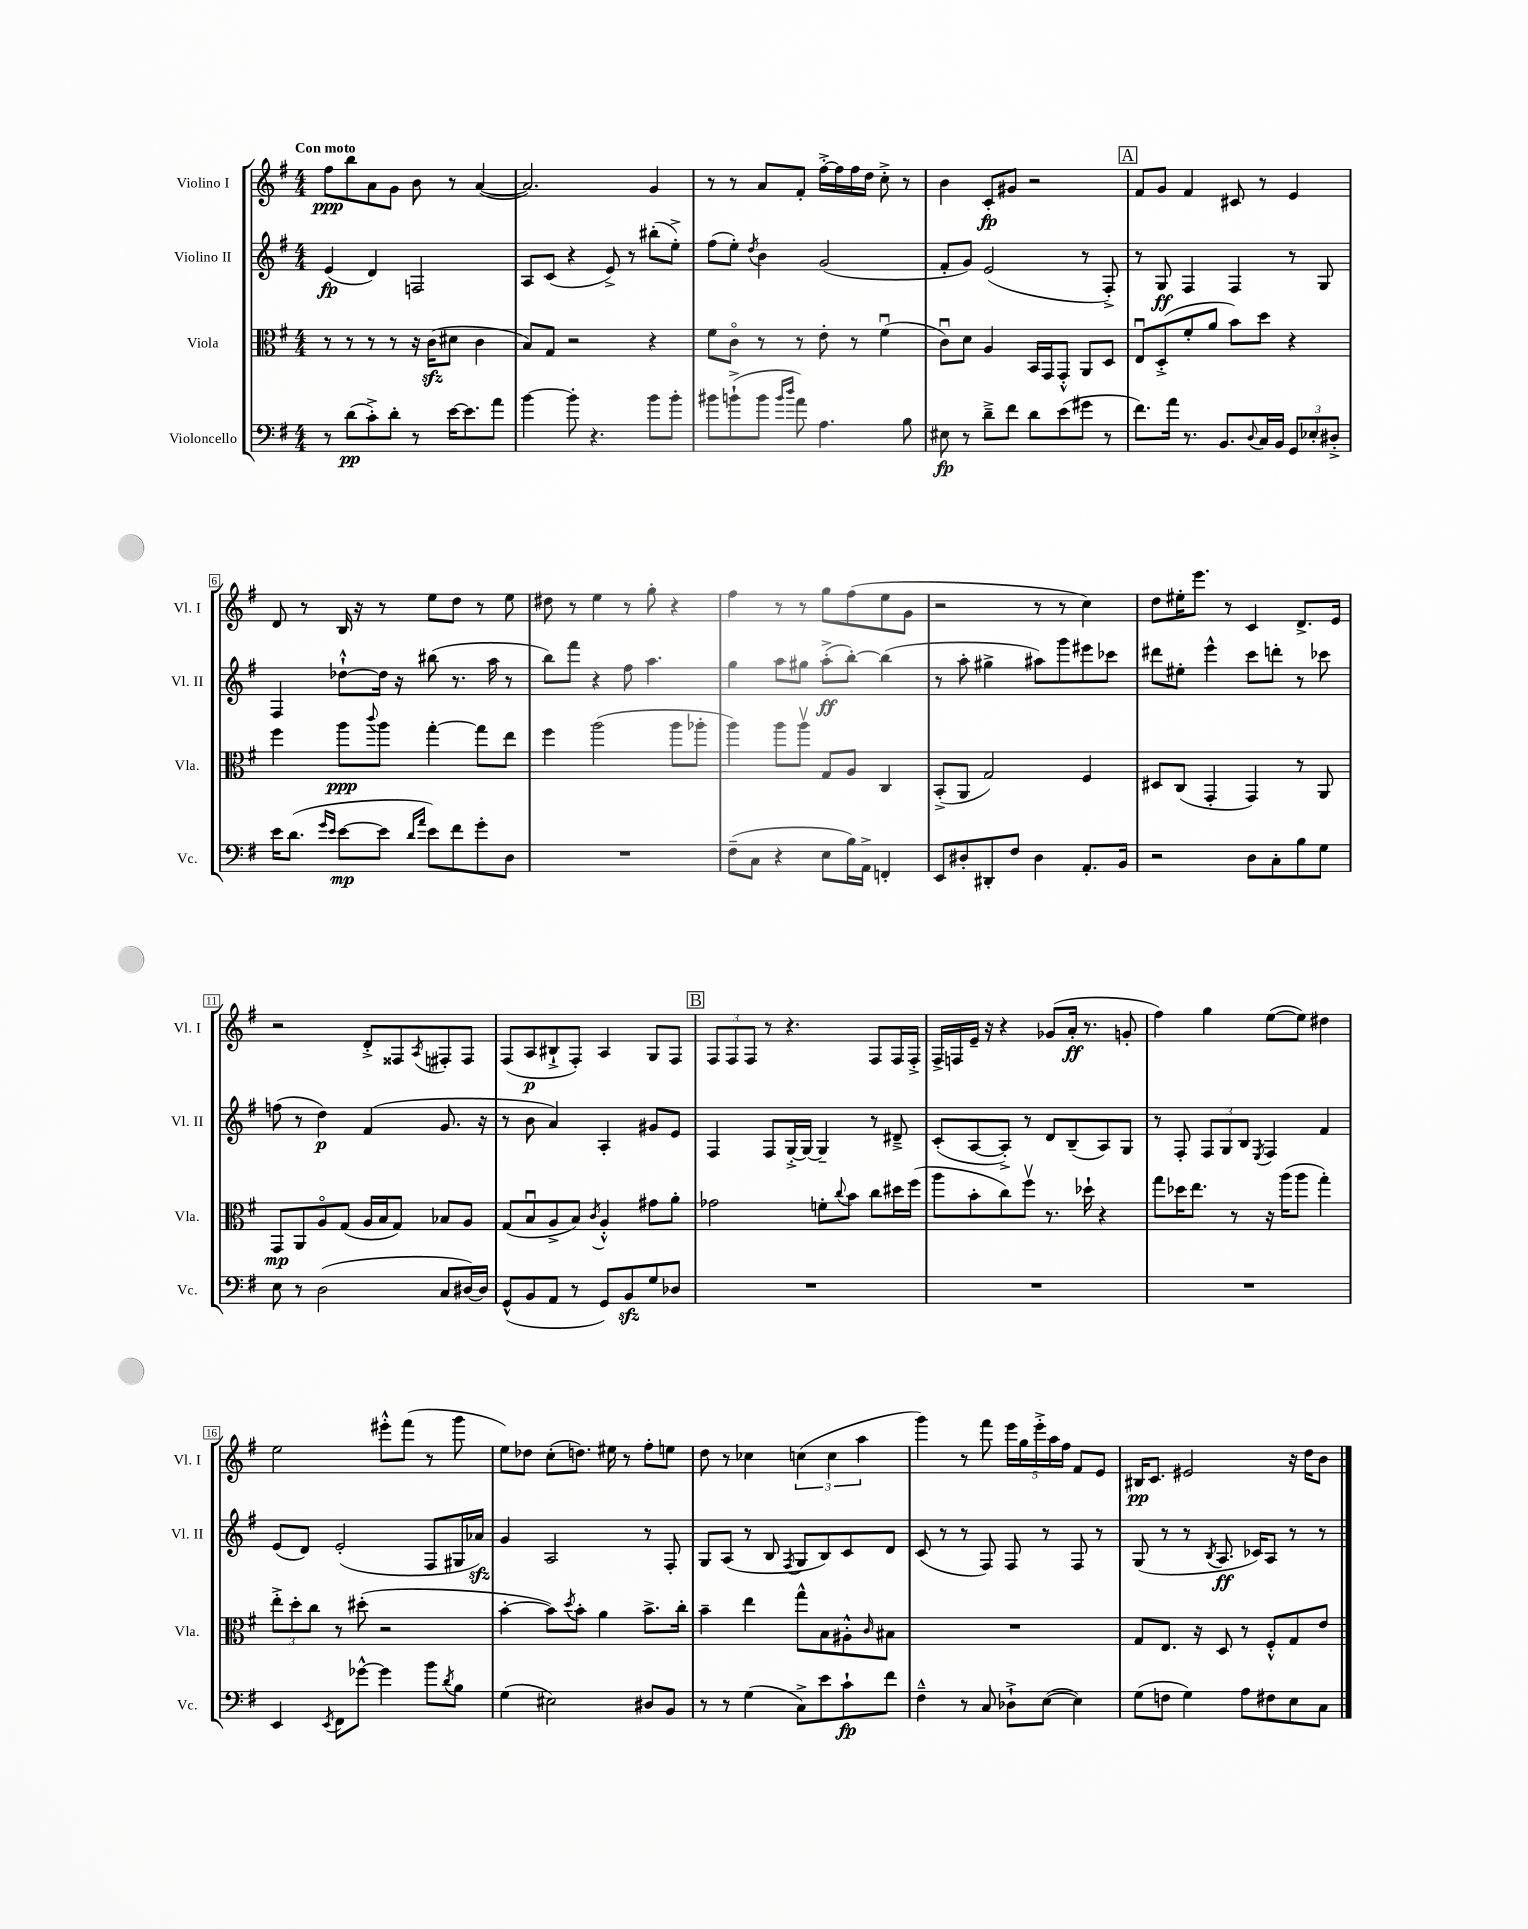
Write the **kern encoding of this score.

**kern	**dynam	**kern	**dynam	**kern	**dynam	**kern	**dynam
*part4	*part4	*part3	*part3	*part2	*part2	*part1	*part1
*staff4	*staff4	*staff3	*staff3	*staff2	*staff2	*staff1	*staff1
*I"Violoncello	*	*I"Viola	*	*I"Violino II	*	*I"Violino I	*
*I'Vc.	*	*I'Vla.	*	*I'Vl. II	*	*I'Vl. I	*
*clefF4	*	*clefC3	*	*clefG2	*	*clefG2	*
*k[f#]	*	*k[f#]	*	*k[f#]	*	*k[f#]	*
*M4/4	*	*M4/4	*	*M4/4	*	*M4/4	*
=1	=1	=1	=1	=1	=1	=1	=1
!	!	!	!	!	!	!LO:TX:a:B:t=Con moto	!
8r	.	8r	.	(4e/	fp	8ff#\L	ppp
(8d\L	pp	8r	.	.	.	8bb\	.
8c'^\)	.	8r	.	4d/)	.	8a\	.
8d'\J	.	8r	.	.	.	8g\J	.
8r	.	16r	.	2Fn/	.	8b\	.
.	.	(16czz\KL	.	.	.	.	.
[16e\KL	.	8d#X\J	.	.	.	8r	.
8.e\]	.	.	.	.	.	.	.
.	.	4c\	.	.	.	([4a/	.
8a\J	.	.	.	.	.	.	.
=2	=2	=2	=2	=2	=2	=2	=2
[4b\	.	8B/L)	.	8A/L	.	2.a/])	.
.	.	8G/J	.	(8c/J	.	.	.
8b'\]	.	2r	.	4r	.	.	.
4.r	.	.	.	.	.	.	.
.	.	.	.	8e^/)	.	.	.
.	.	.	.	8r	.	.	.
8b\L	.	4r	.	(8bb#X'\L	.	4g/	.
8b'\J	.	.	.	8ee'^\J)	.	.	.
=3	=3	=3	=3	=3	=3	=3	=3
8b#X\L	.	8f#\L	.	(8ff#\L	.	8r	.
(8bn`^\	.	8c\J	.	8ee'\J)	.	8r	.
.	.	.	.	8qdd/	.	.	.
8b\J	.	8r	.	4b\	.	8a/L	.
16qqb/LL	.	.	.	.	.	.	.
16qqdd/JJ	.	.	.	.	.	.	.
8a\)	.	8r	.	.	.	8f#'/J	.
4.A\	.	8e'\	.	(2g/	.	[16ff#'^\LL	.
.	.	.	.	.	.	16ff#\]	.
.	.	8r	.	.	.	16ff#\	.
.	.	.	.	.	.	16dd\JJ	.
.	.	(4f#u\	.	.	.	8cc'^\	.
8B\	.	.	.	.	.	8r	.
=4	=4	=4	=4	=4	=4	=4	=4
8E#X\	fp	8cu\L)	.	8f#'/L	.	4b\	.
8r	.	8d\J	.	8g/J)	.	.	.
8d~^\L	.	4A/	.	(2e/	.	8c'/L	fp
8f#\J	.	.	.	.	.	8g#X/J	.
8d\L	.	16BB/LL	.	.	.	2r	.
.	.	16GG/J	.	.	.	.	.
(8e\	.	8GG'^^/J	.	.	.	.	.
8g#X\J	.	8AA/L	.	8r	.	.	.
8r	.	8D/J	.	8F#'^/)	.	.	.
!!LO:REH:place=s1:t=A
=5	=5	=5	=5	=5	=5	=5	=5
8.f#\L)	.	8Eu/L	.	8r	.	8f#/L	.
.	.	(8D'^/	.	8G/	ff	8g/J	.
16a\Jk	.	.	.	.	.	.	.
8.r	.	8f#'/	.	4F#/	.	4f#/	.
.	.	8a/J	.	.	.	.	.
8.BB/L	.	.	.	.	.	.	.
.	.	8b\L)	.	4F#/	.	8c#X/	.
8qqD/	.	.	.	.	.	.	.
16C/L	.	8dd\J	.	.	.	8r	.
16BB/JJ	.	.	.	.	.	.	.
12GG/L	.	4r	.	8r	.	4e/	.
12E-X'/	.	.	.	.	.	.	.
.	.	.	.	8G/	.	.	.
12D#X'^/J	.	.	.	.	.	.	.
!!LO:LB:g=z
=6	=6	=6	=6	=6	=6	=6	=6
16e\KL	.	4ff#\	.	4F#/	.	8d/	.
(8.d\J	.	.	.	.	.	.	.
.	.	.	.	.	.	8r	.
16qqg/LL	.	.	.	.	.	.	.
16qqe/JJ	.	.	.	.	.	.	.
[8e\L	mp	8aa\L	ppp	[8dd-X`^^\L	.	16B/	.
.	.	.	.	.	.	16r	.
.	.	8qqccc/	.	.	.	.	.
8e\J]	.	8aa\J	.	16dd-\Jk]	.	8r	.
.	.	.	.	16r	.	.	.
16qqd/LL	.	.	.	.	.	.	.
16qqa/JJ	.	.	.	.	.	.	.
8e\L)	.	[4gg'\	.	(8bb#X\	.	8ee\L	.
8f#\	.	.	.	8.r	.	8dd\J	.
8g'\	.	8gg\L]	.	.	.	8r	.
.	.	.	.	16aa\	.	.	.
8D\J	.	8ee\J	.	8r	.	8ee\	.
=7	=7	=7	=7	=7	=7	=7	=7
1r	.	4ff#\	.	8bb\L)	.	8dd#X\	.
.	.	.	.	8fff#\J	.	8r	.
.	.	(2aa\	.	4r	.	4ee\	.
.	.	.	.	8ff#\	.	8r	.
.	.	.	.	4.aa\	.	8gg'\	.
.	.	8aa\L	.	.	.	4r	.
.	.	8aa-X'\J	.	.	.	.	.
=8	=8	=8	=8	=8	=8	=8	=8
(8F#~\L	.	4aa\)	.	4gg\	.	4ff#\	.
8C\J	.	.	.	.	.	.	.
4r	.	8aa\L	.	8aa\L	.	8r	.
.	.	8aav\J	.	8gg#X\J	.	8r	.
8E\L	.	8G/L	.	(8aa'^\L	ff	8gg\L	.
16B\L)	.	8A/J	.	[8bb'\J)	.	(8ff#\	.
16AA^\JJ	.	.	.	.	.	.	.
4FFn'/	.	4C/	.	(4bb\]	.	8ee\	.
.	.	.	.	.	.	8g\J	.
=9	=9	=9	=9	=9	=9	=9	=9
8EE/L	.	(8BB'^/L	.	8r	.	2r	.
8D#X'/	.	8AA/J	.	8aa'\	.	.	.
8DD#X'/	.	2G/)	.	4gg#X^\	.	.	.
8F#/J	.	.	.	.	.	.	.
4D#\	.	.	.	8aa#X\L)	.	8r	.
.	.	.	.	8ggg\	.	8r	.
8.AA'/L	.	4F#/	.	8eee#X\	.	4cc\)	.
.	.	.	.	8ccc-X\J	.	.	.
16BB/Jk	.	.	.	.	.	.	.
=10	=10	=10	=10	=10	=10	=10	=10
2r	.	8D#X/L	.	8ddd#X\L	.	8dd\L	.
.	.	(8C/J	.	8ee#X'\J	.	16ee#X'\K	.
.	.	.	.	.	.	8.eee\J	.
.	.	4GG'/	.	4eee^^\	.	.	.
.	.	.	.	.	.	8r	.
8D\L	.	4GG/)	.	8ccc\L	.	4c/	.
8C'\	.	.	.	8dddn'\J	.	.	.
8B\	.	8r	.	8r	.	8.d^/L	.
8G\J	.	8AA/	.	8ccc-X\	.	.	.
.	.	.	.	.	.	16e/Jk	.
!!LO:LB:g=z
=11	=11	=11	=11	=11	=11	=11	=11
8E\	.	8GG/L	mp	(8ffn\	.	2r	.
8r	.	8AA/	.	8r	.	.	.
(2D\	.	8A/	.	4dd\)	p	.	.
.	.	(8G/J	.	.	.	.	.
.	.	16A/LL	.	(4f#/	.	8d'^/L	.
.	.	16B/J	.	.	.	.	.
.	.	8G/J)	.	.	.	8F##X/	.
.	.	.	.	.	.	8qA/	.
8C/L	.	8B-X/L	.	8.g/	.	8F#X'/	.
[16D#X/L)	.	8A/J	.	.	.	8F#/J	.
16D#/JJ]	.	.	.	16r	.	.	.
=12	=12	=12	=12	=12	=12	=12	=12
(8GG^^/L	.	(8G/L	.	8r	.	(8F#/L	.
8BB/	.	8Bu/	.	8b\	.	8A/	p
8AA/J	.	8A^/	.	4a/)	.	8B#X`^/	.
8r	.	8B/J)	.	.	.	8F#'/J)	.
.	.	8qc/	.	.	.	.	.
8GG/L)	.	4A'^^/	.	4A'/	.	4A/	.
8BBzz/	.	.	.	.	.	.	.
8G/	.	8g#X\L	.	8g#X/L	.	8G/L	.
8D-X/J	.	8a'\J	.	8e/J	.	8F#/J	.
!!LO:REH:place=s1:t=B
=13	=13	=13	=13	=13	=13	=13	=13
1r	.	2g-X\	.	4F#/	.	12F#/L	.
.	.	.	.	.	.	12F#/	.
.	.	.	.	.	.	12F#/J	.
.	.	.	.	8F#/L	.	8r	.
.	.	.	.	[16G'^/L	.	4.r	.
.	.	.	.	16G/JJ_	.	.	.
.	.	8fn'\L	.	4G~/]	.	.	.
.	.	8qqcc/	.	.	.	.	.
.	.	8b\J	.	.	.	.	.
.	.	8cc\L	.	8r	.	8F#/L	.
.	.	16dd#X\L	.	8d#X~^/	.	16F#/L	.
.	.	(16ff#\JJ	.	.	.	16F#'^/JJ	.
=14	=14	=14	=14	=14	=14	=14	=14
1r	.	8aa\L	.	(8c'/L	.	16F#^/LL	.
.	.	.	.	.	.	16Fn/	.
.	.	8b'\	.	[8A/	.	16e~/JJ	.
.	.	.	.	.	.	16r	.
.	.	8cc\)	.	8A'^/J])	.	4r	.
.	.	8ff#v\J	.	8r	.	.	.
.	.	8.r	.	8d/L	.	(8g-X/L	.
.	.	.	.	(8B~/	.	16a'/Jk	ff
.	.	16dd-X`\	.	.	.	8.r	.
.	.	4r	.	8A/)	.	.	.
.	.	.	.	8G/J	.	8gn'/	.
=15	=15	=15	=15	=15	=15	=15	=15
1r	.	8gg\L	.	8r	.	4ff#\)	.
.	.	16dd-X\K	.	8F#'/	.	.	.
.	.	8.ee\J	.	.	.	.	.
.	.	.	.	12F#/L	.	4gg\	.
.	.	.	.	12G/	.	.	.
.	.	8r	.	.	.	.	.
.	.	.	.	12B/J	.	.	.
.	.	.	.	8qE/	.	.	.
.	.	16r	.	4F#/	.	([8ee\L	.
.	.	(16aa\KL	.	.	.	.	.
.	.	8aa\J	.	.	.	8ee\J])	.
.	.	4gg'\)	.	4f#/	.	4dd#X\	.
!!LO:LB:g=z
=16	=16	=16	=16	=16	=16	=16	=16
4EE/	.	12ee'^\L	.	(8e/L	.	2ee\	.
.	.	12dd'\	.	.	.	.	.
.	.	.	.	8d/J)	.	.	.
.	.	12cc\J	.	.	.	.	.
8qEE/	.	.	.	.	.	.	.
8FF#\L	.	8r	.	(2e'/	.	.	.
[8g-X^^\J	.	(8dd#X'\	.	.	.	.	.
4g-\]	.	2r	.	.	.	8eee#X'^^\L	.
.	.	.	.	.	.	(8fff#\J	.
8b\L	.	.	.	8F#/L	.	8r	.
8qd/	.	.	.	.	.	.	.
8B\J	.	.	.	16G#X/L	.	8ggg\	.
.	.	.	.	16a-Xzz/JJ)	.	.	.
=17	=17	=17	=17	=17	=17	=17	=17
(4G\	.	[4b'\	.	4g/	.	8ee\L)	.
.	.	.	.	.	.	8dd-X\J	.
2E#X\)	.	8b\L])	.	2A/	.	(8cc'\L	.
.	.	8qdd/	.	.	.	.	.
.	.	8b'\J	.	.	.	8.ddn\J)	.
.	.	4a\	.	.	.	.	.
.	.	.	.	.	.	16ee#X\	.
.	.	.	.	.	.	8r	.
8D#X/L	.	8.b^\L	.	8r	.	8ff#'\L	.
8BB/J	.	.	.	8F#'/	.	8een\J	.
.	.	16cc'\Jk	.	.	.	.	.
=18	=18	=18	=18	=18	=18	=18	=18
8r	.	4b~\	.	8G/L	.	8dd\	.
8r	.	.	.	(8A/J	.	8r	.
(4G\	.	4ee\	.	8r	.	4cc-X\	.
.	.	.	.	8B/	.	.	.
.	.	.	.	8qF#/	.	.	.
8C^\L)	.	8gg^^\L	.	8G/L	.	(6ccn\	.
8e\	.	8B\	.	8B/)	.	.	.
.	.	.	.	.	.	6cc\	.
8c`\	fp	8A#X'^^\	.	8c/	.	.	.
.	.	.	.	.	.	6aa\	.
.	.	16qqc/	.	.	.	.	.
8f#\J	.	8B#X\J	.	8d/J	.	.	.
=19	=19	=19	=19	=19	=19	=19	=19
4F#~^^\	.	1r	.	(8c/	.	4ggg\)	.
.	.	.	.	8r	.	.	.
8r	.	.	.	8r	.	8r	.
8C/	.	.	.	8F#/)	.	8fff#\	.
8D-X`^\L	.	.	.	8F#/	.	20eee\LL	.
.	.	.	.	.	.	20gg\	.
.	.	.	.	.	.	20eee'^\	.
([8E\J	.	.	.	8r	.	.	.
.	.	.	.	.	.	20aa\	.
.	.	.	.	.	.	20ff#\JJ	.
4E\])	.	.	.	8F#/	.	8f#/L	.
.	.	.	.	8r	.	8e/J	.
=20	=20	=20	=20	=20	=20	=20	=20
(8G\L	.	8G/L	.	(8G/	.	16B#X/KL	pp
.	.	.	.	.	.	8.c/J	.
8Fn\J	.	8.E/J	.	8r	.	.	.
4G\)	.	.	.	8r	.	2e#X/	.
.	.	16r	.	.	.	.	.
.	.	.	.	8qB/	.	.	.
.	.	8D/	.	8.A/	ff	.	.
8A\L	.	8r	.	.	.	.	.
.	.	.	.	16c-X/KL)	.	.	.
8F#X\	.	8F#'^^/L	.	8A/J	.	.	.
8E\	.	8G/	.	8r	.	16r	.
.	.	.	.	.	.	16dd\KL	.
8C\J	.	8e/J	.	8r	.	8b\J	.
==	==	==	==	==	==	==	==
*-	*-	*-	*-	*-	*-	*-	*-
